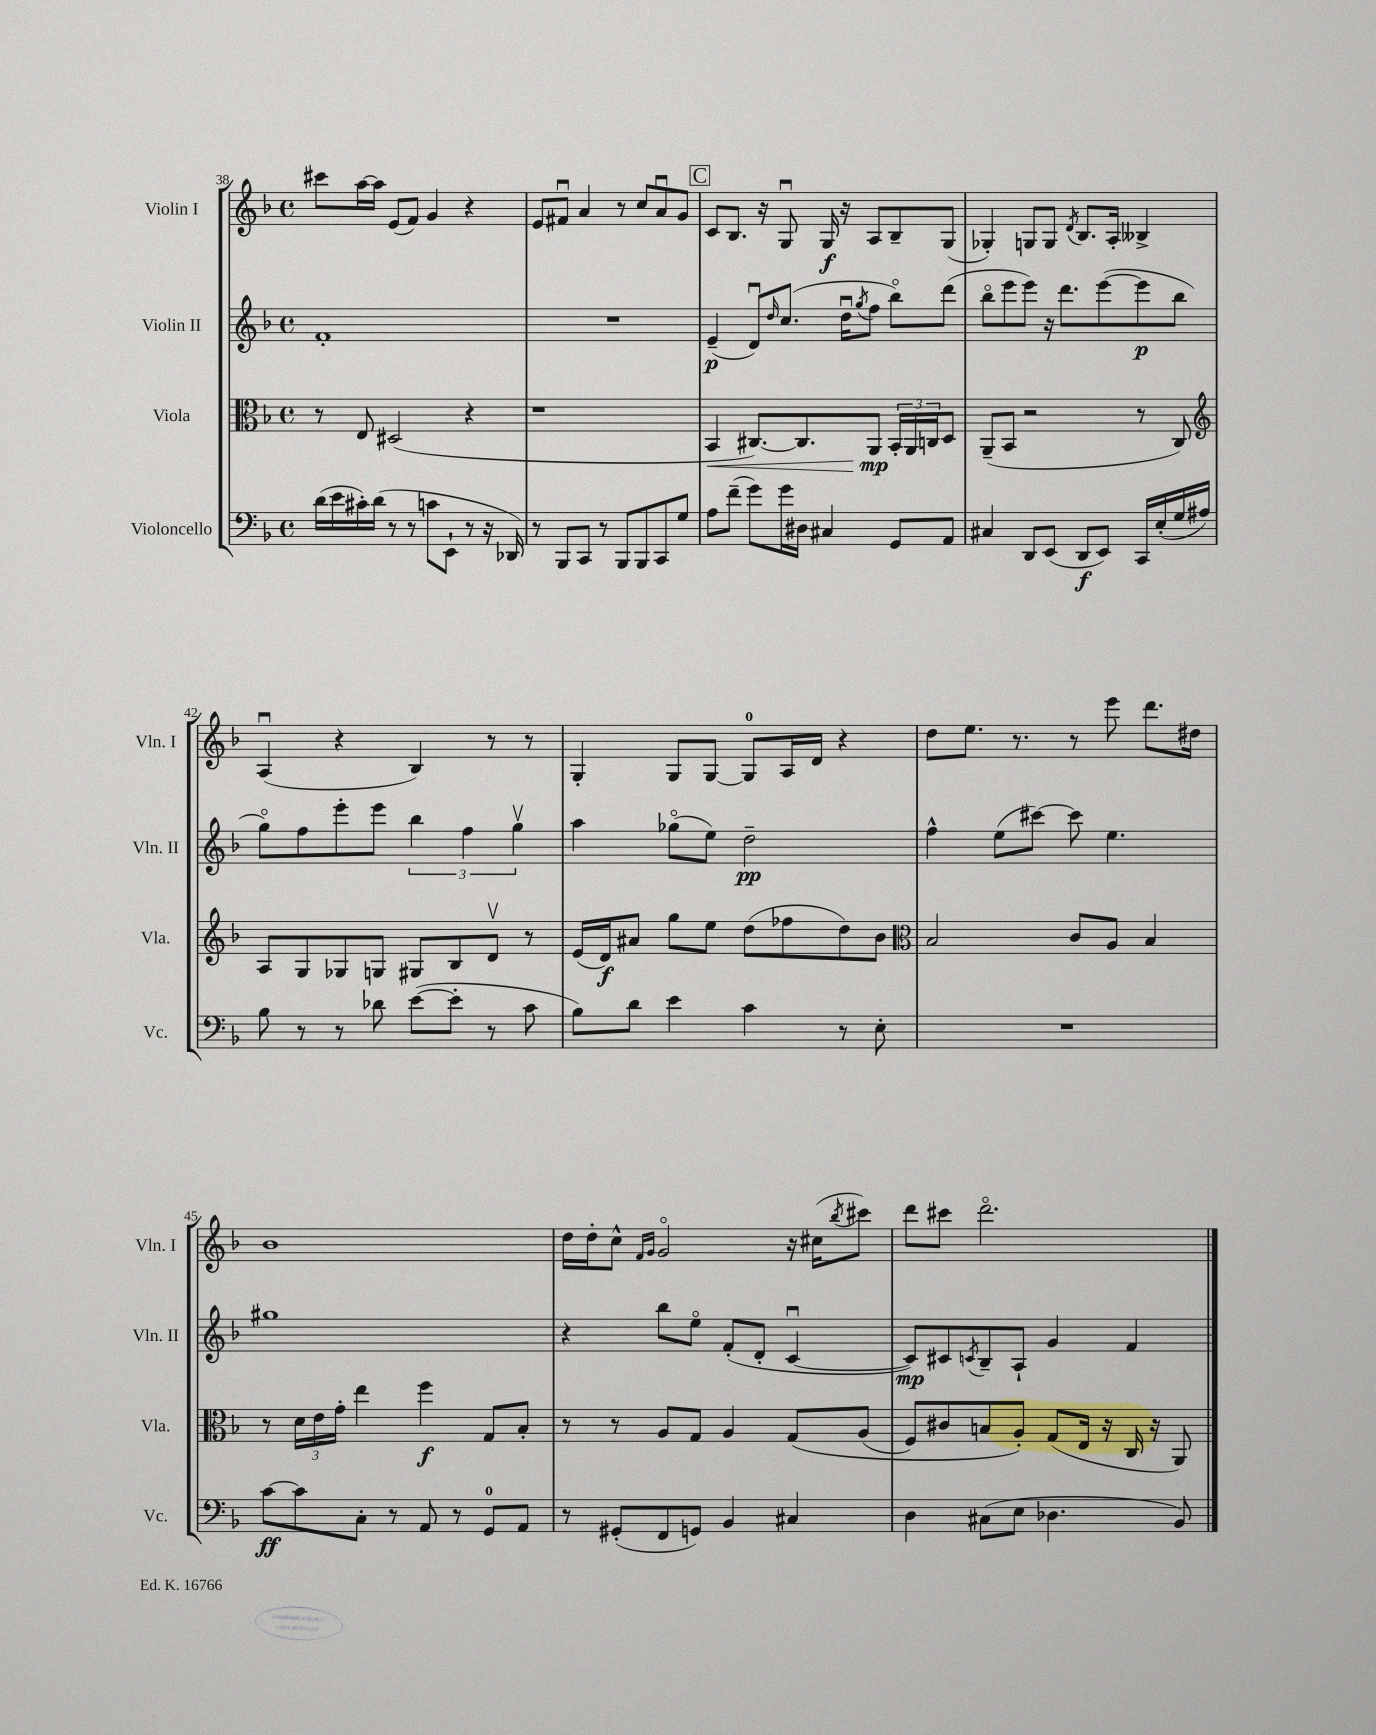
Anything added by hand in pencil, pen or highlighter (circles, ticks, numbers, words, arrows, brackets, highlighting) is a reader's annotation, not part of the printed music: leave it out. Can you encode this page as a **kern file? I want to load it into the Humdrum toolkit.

**kern	**kern	**kern	**kern
*staff4	*staff3	*staff2	*staff1
*clefF4	*clefC3	*clefG2	*clefG2
*k[b-]	*k[b-]	*k[b-]	*k[b-]
*M4/4	*M4/4	*M4/4	*M4/4
*met(c)	*met(c)	*met(c)	*met(c)
(16d\LL	8r	1f'	8ccc#\L
16e\	.	.	.
16c#'\)	8E/	.	[16aa\L
(16d\JJ	.	.	16aa\]JJ
8r	(2D#/	.	(8e/L
8r	.	.	8f/J)
8c\L	.	.	4g/
8EE`\J	.	.	.
8r	4r	.	4r
16r	.	.	.
16DD-/)	.	.	.
=	=	=	=
8r	1r	1r	8e/L
8BBB-/L	.	.	8f#u/J
8CC/J	.	.	4a/
8r	.	.	.
8BBB-/L	.	.	8r
8BBB-/	.	.	8cc/L
8CC/	.	.	8au/
8G/J	.	.	8g/J
=	=	=	=
8A\L	4BB-/	(4e~/	8c/L
(8f~\J	.	.	8.B-/J
8g\L)	[8.C#/L)	8du/L)	.
.	.	.	16r
.	.	16qqdd/	.
16g\L	.	(8.cc/J	8Gu/
16D#\JJ	8.C#/]	.	.
4C#/	.	.	16G/
.	.	16ddu\LK	16r
.	.	8qgg/	.
.	8AA/J	8ff\J	8A/L
8GG/L	24BB-'/LL	8bb-o\L)	8B-~/
.	24AA/	.	.
.	24C/J	.	.
8AA/J	8D/J	(8ddd\J	(8G/J
=	=	=	=
4C#/	(8AA~/L	8bb-o\L	4G-'/)
.	8BB-/J	8eee\	.
8DD/L	2r	8eee\J)	8G/L
(8EE/J	.	16r	8G/J
.	.	8.ddd\L	.
.	.	.	8qd/
8DD/L	.	.	8.B-/L
8EE/J)	.	([8eee\	.
.	.	.	16A'/Jk
16CC/LL	8r	8eee\]	4B--^/
(16E'/	.	.	.
16G/	8C/)	8bb-\J	.
16A#/JJ)	.	.	.
=	=	=	=
*	*clefG2	*	*
8B-\	8A/L	8ggo\L)	(4Au/
8r	8G/	8ff\	.
8r	8G-/	8eee'\	4r
8d-\	8G/J	8eee\J	.
([8e\L	8G#/L	6bb-\	4B-/)
8e'\]J	8B-/	.	.
.	.	6ff\	.
8r	8dv/J	.	8r
.	.	6ggv\	.
8c\	8r	.	8r
=	=	=	=
8B-\L)	(16e/LL	4aa\	4G'/
.	16d/J)	.	.
8d\J	8a#/J	.	.
4e\	8gg\L	(8gg-o\L	8G/L
.	8ee\J	8ee\J)	[8G/J
4c\	(8dd\L	2dd~\	8G/]L
.	8ff-\	.	16A/L
.	.	.	16d/JJ
8r	8dd\)	.	4r
8E'\	8b-\J	.	.
=	=	=	=
*	*clefC3	*	*
1r	2B-/	4ff^^\	8dd\L
.	.	.	8.ee\J
.	.	(8ee\L	.
.	.	.	8.r
.	.	[8ccc#\J)	.
.	8c/L	8ccc#\]	8r
.	8A/J	4.ee\	8eee\
.	4B-/	.	8.ddd\L
.	.	.	16dd#\Jk
=	=	=	=
[8c\L	8r	1gg#	1b-
8c\]	24d\LL	.	.
.	24e\	.	.
.	24g'\JJ	.	.
8C'\J	4ee\	.	.
8r	.	.	.
8AA/	4ff\	.	.
8r	.	.	.
8GG/L	8G/L	.	.
8AA/J	8B-'/J	.	.
=	=	=	=
8r	8r	4r	16dd\LL
.	.	.	16dd'\J
(8GG#'/L	8r	.	8cc^^\J
.	.	.	16qqf/LL
.	.	.	16qqg/JJ
8FF/	8A/L	8bb-\L	2go/
8GG/J)	8G/J	8eeo\J	.
4BB-/	4A/	(8f'/L	.
.	.	8d'/J	.
4C#/	&(8G/L	[4cu/	16r
.	.	.	(16cc#\LK
.	.	.	8qbb-/
.	(8A/J	.	8ccc#\J)
=	=	=	=
4D\	8F/L)	8c/]L)	8ddd\L
.	8c#/	8c#/	8ccc#\J
.	.	8qc/	.
(8C#\L	8B/	8B-~/	2.dddo\
8E\J	8A'/J&)	8A`/J	.
4.D-\	(8G/L	4g/	.
.	16E/Jk	.	.
.	16r	.	.
.	16C/	4f/	.
.	16r	.	.
8BB-/)	8AA/)	.	.
==	==	==	==
*-	*-	*-	*-
